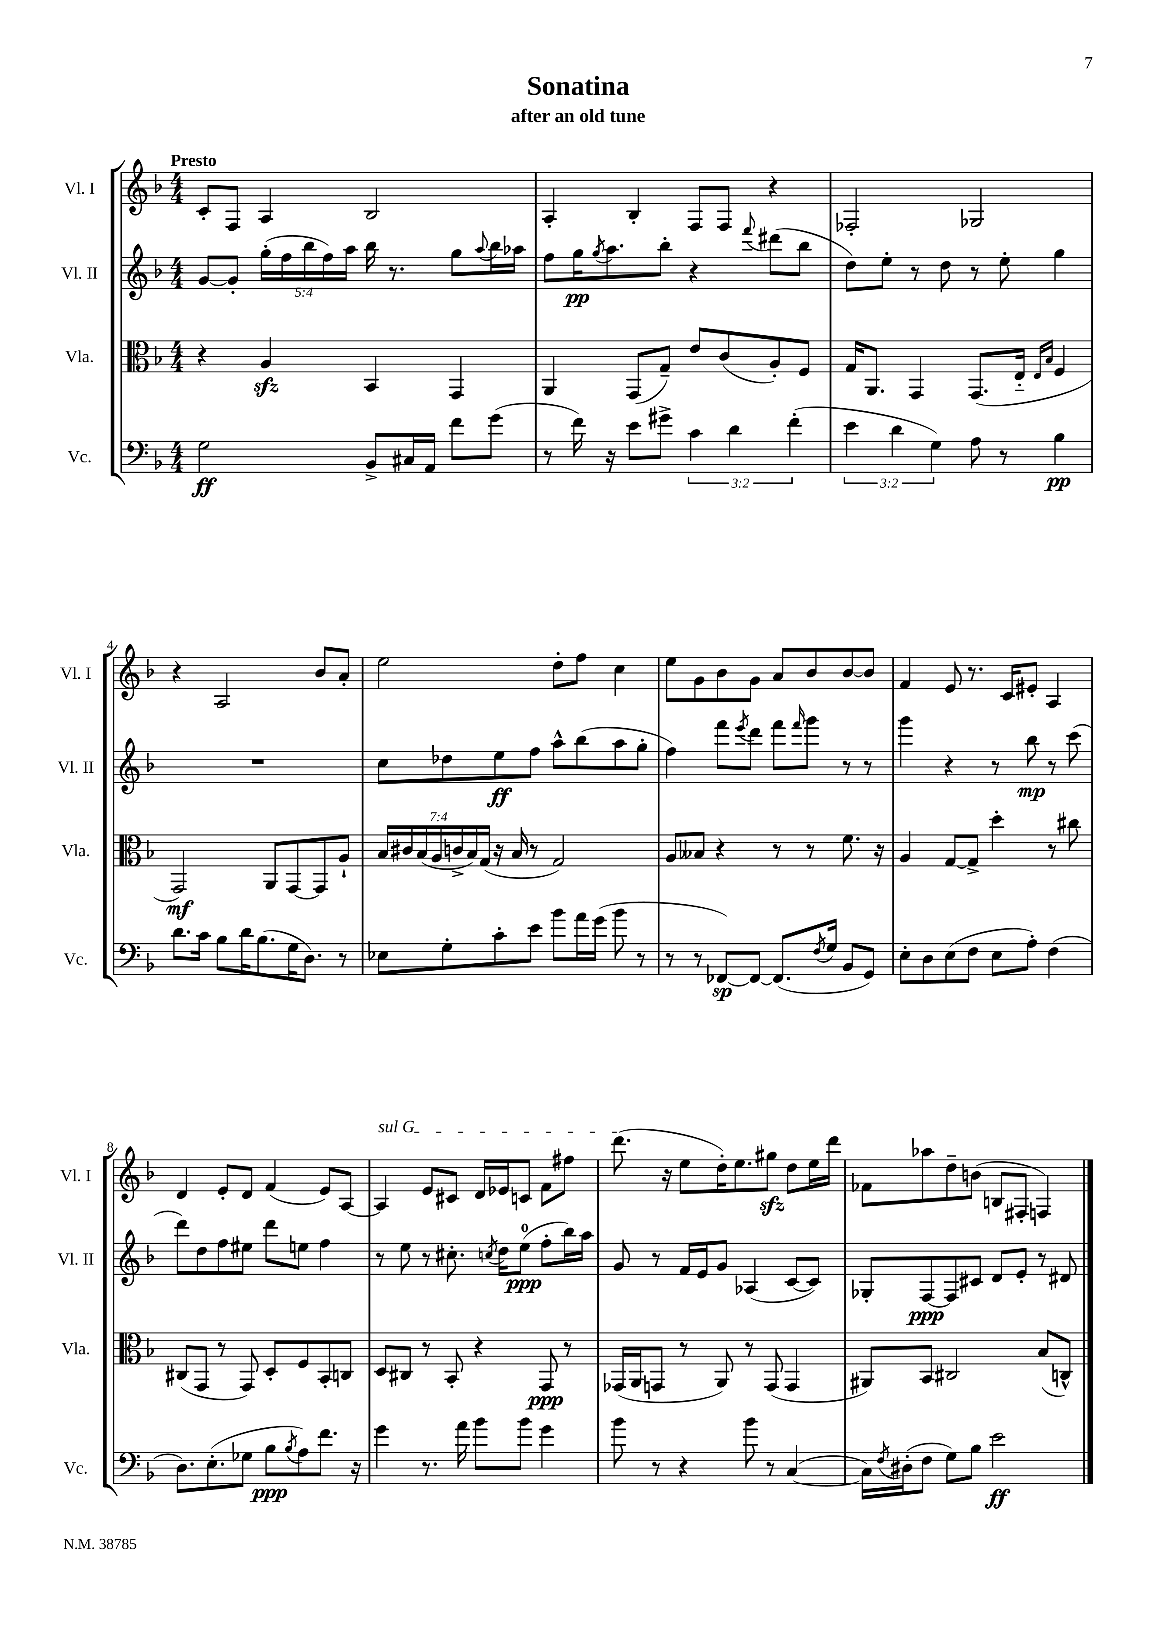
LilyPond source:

\header { title = "Sonatina" subtitle = "after an old tune" }
<<
\new StaffGroup <<
\new Staff = "s0" \with { instrumentName = "Vl. I" shortInstrumentName = "Vl. I" } {
    \clef treble \key f \major \numericTimeSignature \time 4/4 \tempo "Presto"
    c'8-. f8 a4 bes2 |
    a4-. bes4-. f8 f8 r4 |
    fes2-. ges2 |
    r4 a2 bes'8 a'8-. |
    e''2 d''8-. f''8 c''4 |
    e''8 g'8 bes'8 g'8 a'8 bes'8 bes'8~ bes'8 |
    f'4 e'8 r8. c'16 eis'8-. a4 |
    d'4 e'8-. d'8 f'4( e'8) a8~ |
    \once \override TextSpanner.bound-details.left.text = \markup { \italic "sul G" } a4\startTextSpan e'8 cis'8 d'16 ees'16 c'8 f'8 fis''8 |
    d'''8.\stopTextSpan( r16 e''8 d''16-.) e''8. gis''8\sfz d''8 e''16 d'''16 |
    fes'8 aes''8 d''8-- b'8( b8 fis8-. f4) \bar "|." |
}
\new Staff = "s1" \with { instrumentName = "Vl. II" shortInstrumentName = "Vl. II" } {
    \clef treble \key f \major \numericTimeSignature \time 4/4 \override Staff.TupletNumber.text = #tuplet-number::calc-fraction-text
    g'8~ g'8-. \tuplet 5/4 { g''16-.( f''16 bes''16 f''16) a''16 } bes''16 r8. g''8 \appoggiatura { a''8 } bes''16 aes''16 |
    f''8 g''16\pp \acciaccatura { g''8 } a''8. bes''8-. r4 \appoggiatura { f'''8 } dis'''8( bes''8 |
    d''8) e''8-. r8 d''8 r8 e''8-. g''4 |
    R1 |
    c''8 des''8 e''8\ff f''8 a''8-^ bes''8( a''8 g''8-. |
    f''4) f'''8 \acciaccatura { e'''8 } d'''8 f'''8 \grace { f'''16 } g'''8 r8 r8 |
    g'''4 r4 r8 bes''8\mp r8 c'''8( |
    d'''8) d''8 f''8 eis''8 d'''8 e''8 f''4 |
    r8 e''8 r8 cis''8.-. \acciaccatura { c''8 } d''16 e''8-0\ppp( f''8-. bes''16) a''16 |
    g'8 r8 f'16 e'16 g'8 aes4( c'8~ c'8) |
    ges8-. f8~\ppp f8 cis'8 d'8 e'8-. r8 dis'8 \bar "|." |
}
\new Staff = "s2" \with { instrumentName = "Vla." shortInstrumentName = "Vla." } {
    \clef alto \key f \major \numericTimeSignature \time 4/4 \override Staff.TupletNumber.text = #tuplet-number::calc-fraction-text
    r4 a4\sfz bes,4 g,4 |
    a,4 g,8( g8--) e'8 c'8( a8-.) f8 |
    g16 a,8. g,4 g,8.( e16-_ \grace { e16 bes16 } f4 |
    g,2\mf) a,8 g,8~ g,8 a8-! |
    \tuplet 7/4 { bes16 cis'16 bes16( a16 c'16-> bes16) g16( } r16 bes16 r8 g2) |
    a8 beses8 r4 r8 r8 f'8. r16 |
    a4 g8~ g8-> d''4-. r8 cis''8 |
    cis8( g,8 r8 g,8) d8-. f8 bes,8-. c8 |
    d8 cis8 r8 bes,8-. r4 g,8\ppp r8 |
    ges,16( a,16 g,8 r8 a,8) r8 g,8( g,4 |
    ais,8) bes,8 cis2 bes8( c8-^) \bar "|." |
}
\new Staff = "s3" \with { instrumentName = "Vc." shortInstrumentName = "Vc." } {
    \clef bass \key f \major \numericTimeSignature \time 4/4 \override Staff.TupletNumber.text = #tuplet-number::calc-fraction-text
    g2\ff bes,8-> cis16 a,16 f'8 g'8( |
    r8 f'16) r16 e'8 gis'8-> \tuplet 3/2 { c'4 d'4 f'4-.( } |
    \tuplet 3/2 { e'4 d'4 g4) } a8 r8 bes4\pp |
    d'8. c'16 bes8 d'16 bes8.( g16 d8.) r8 |
    ees8 g8-. c'8-. e'8 bes'8 a'16 g'16( bes'8 r8 |
    r8 r8 fes,8~\sp) fes,8~ fes,8.( \acciaccatura { f8 } g16 bes,8 g,8) |
    e8-. d8 e8( f8 e8 a8-.) f4( |
    d8.) e8.-.( ges8 bes8\ppp \acciaccatura { bes8 } a8) f'8. r16 |
    g'4 r8. a'16 bes'8 bes'8 g'4 |
    bes'8 r8 r4 bes'8 r8 c4~( |
    c16) \acciaccatura { f8 } dis16-.( f8 g8) bes8 e'2\ff \bar "|." |
}
>>
>>
